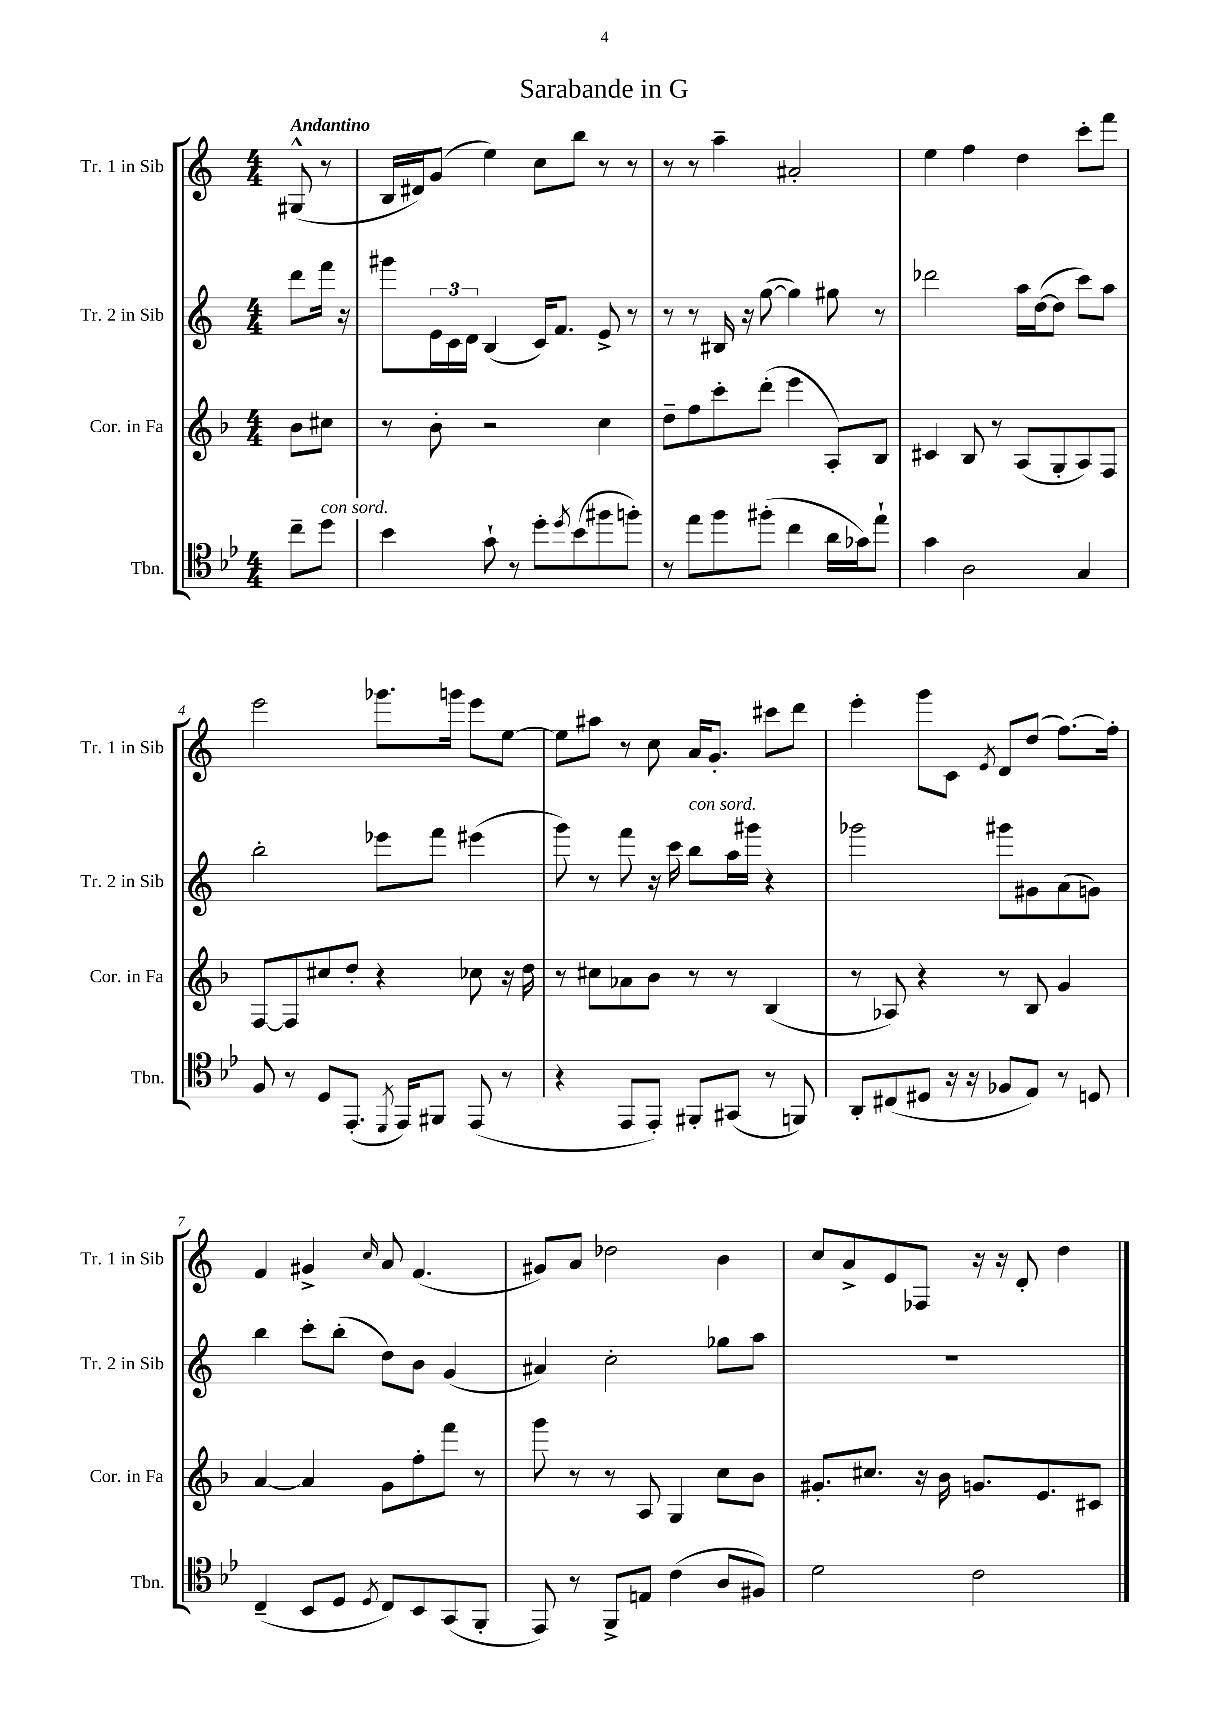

**kern	**kern	**kern	**kern
*staff4	*staff3	*staff2	*staff1
*clefC4	*clefG2	*clefG2	*clefG2
*k[b-e-]	*k[b-]	*k[]	*k[]
*M4/4	*M4/4	*M4/4	*M4/4
8cc~	8b-	8ddd	(8G#^^
8dd	8cc#	16fff	8r
.	.	16r	.
=	=	=	=
4b-	8r	8ggg#	16B
.	.	.	16d#)
.	8b-'	24e	(8g
.	.	24c	.
.	.	24d	.
8g`	2r	(4B	4ee)
8r	.	.	.
8dd'	.	16c)	8cc
.	.	8.f	.
8qdd	.	.	.
(8b-	.	.	8bb
8ff#	4cc	8e^	8r
8ff')	.	8r	8r
=	=	=	=
8r	8dd~	8r	8r
8ee-	8ff	8r	8r
8ff	8ccc'	16B#	4aa~
.	.	16r	.
(8ff#'	(8ddd'	([8gg	.
4cc	4eee	4gg])	2a#'
16a	8A')	8gg#	.
16g-)	.	.	.
8ee-`	8B-	8r	.
=	=	=	=
4g	4c#	2ddd-	4ee
2A	8B-	.	4ff
.	8r	.	.
.	(8A	16aa	4dd
.	.	([16dd	.
.	8G'	8dd]	.
4G	8A)	8ccc)	8ccc'
.	8F	8aa	8fff
=	=	=	=
8F	[8F	2bb'	2eee
8r	8F]	.	.
8D	8cc#	.	.
(8.EE-'	8dd'	.	.
.	4r	8eee-	8.ggg-
8qDD	.	.	.
16EE-)	.	.	.
8FF#	.	8fff	.
.	.	.	16ggg
(8EE-	8cc-	(4eee#	8eee
8r	16r	.	[8ee
.	16dd	.	.
=	=	=	=
4r	8r	8ggg)	8ee]
.	8cc#	8r	8aa#
8EE-	8a-	8fff	8r
8EE-')	8b-	16r	8cc
.	.	16ccc	.
8FF#'	8r	8bb	16a
.	.	.	8.g'
(8GG#	8r	16aa	.
.	.	16ggg#	.
8r	(4B-	4r	8ccc#
8FF)	.	.	8ddd
=	=	=	=
8AA'	8r	2ggg-	4eee'
(8C#	8A-)	.	.
8D#	4r	.	8ggg
16r	.	.	8c
16r	.	.	.
.	.	.	8qe
8F-	8r	8ggg#	8d
8E-)	8B-	8g#	(8dd
8r	4g	(8a	[8.ff)
8D	.	8g)	.
.	.	.	16ff']
=	=	=	=
(4C~	[4a	4bb	4f
8BB-	4a]	8ccc'	4g#^
8D	.	(8bb'	.
8qD	.	.	16qqcc
8C)	8g	8dd)	8a
8BB-	8ff'	8b	(4.f
(8GG	8fff	(4g	.
8FF'	8r	.	.
=	=	=	=
8EE-)	8ggg	4a#)	8g#)
8r	8r	.	8a
8FF^	8r	2cc'	2dd-
8E	8A	.	.
(4c	4G	.	.
8A	8cc	8gg-	4b
8F#)	8b-	8aa	.
=	=	=	=
2d	8.g#'	1r	8cc
.	.	.	8a^
.	8.cc#	.	.
.	.	.	8e
.	16r	.	8F-
.	16b-	.	.
2c	8.g	.	16r
.	.	.	16r
.	.	.	8d'
.	8.e	.	.
.	.	.	4dd
.	8c#	.	.
==	==	==	==
*-	*-	*-	*-
